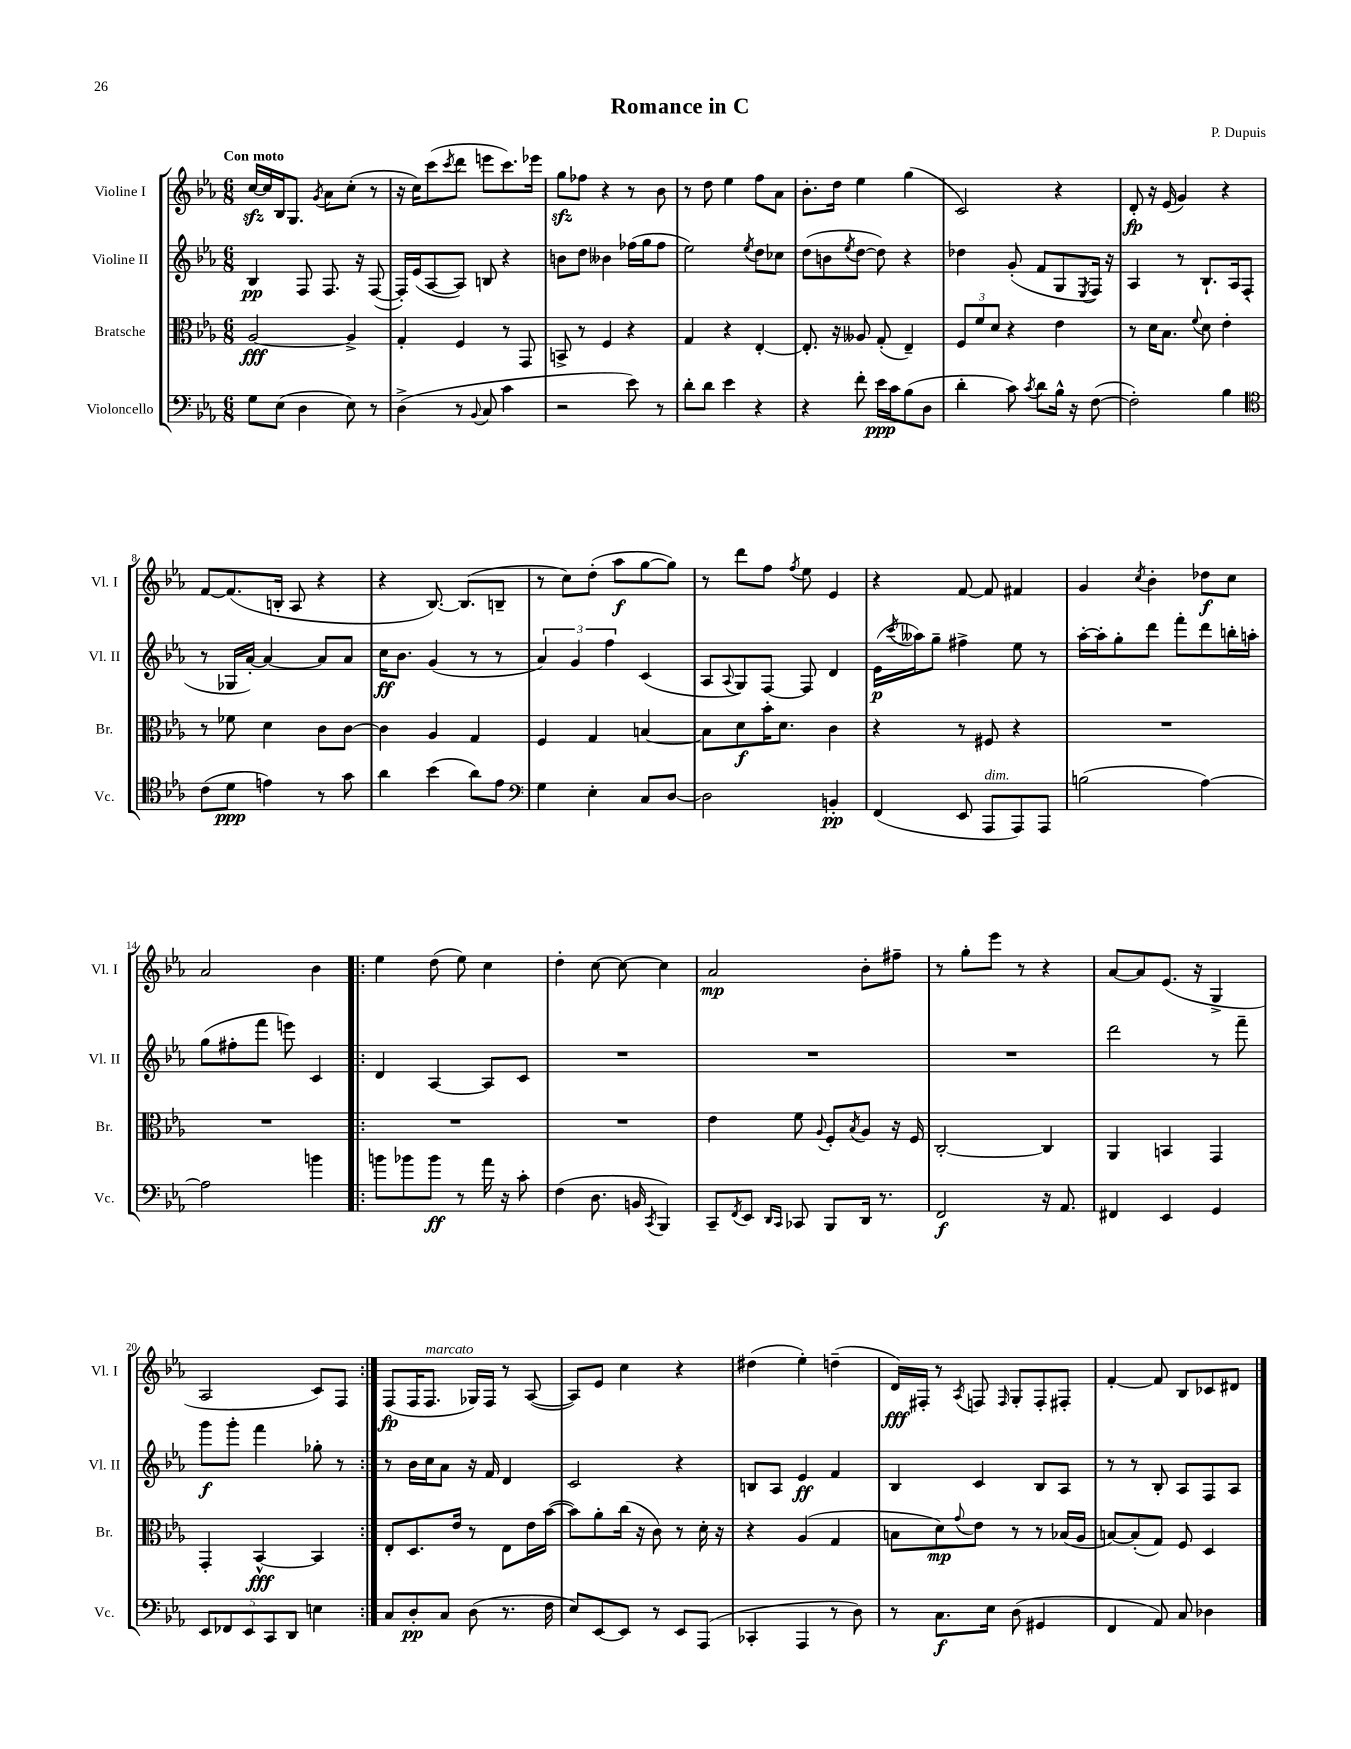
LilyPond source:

\header { title = "Romance in C" composer = "P. Dupuis" }
<<
\new StaffGroup <<
\new Staff = "s0" \with { instrumentName = "Violine I" shortInstrumentName = "Vl. I" } {
    \clef treble \key ees \major \numericTimeSignature \time 6/8 \tempo "Con moto"
    c''16~\sfz c''16 bes16 g8. \acciaccatura { g'8 } aes'8 c''8-.( r8 |
    r16 c''16) c'''8( \acciaccatura { c'''8 } d'''8 e'''8 c'''8.) ees'''16 |
    g''8\sfz fes''8 r4 r8 bes'8 |
    r8 d''8 ees''4 f''8 aes'8 |
    bes'8.-. d''16 ees''4 g''4( |
    c'2) r4 |
    d'8-.\fp r16 ees'16( g'4) r4 |
    f'8~ f'8.( b16-. aes8 r4 |
    r4 bes8.~) bes8.( b8-- |
    r8 c''8) d''8-.( aes''8\f g''8~ g''8) |
    r8 d'''8 f''8 \acciaccatura { f''8 } ees''8 ees'4 |
    r4 f'8~ f'8 fis'4 |
    g'4 \acciaccatura { c''8 } bes'4-. des''8\f c''8 |
    aes'2 bes'4 |
    \repeat volta 2 { ees''4 d''8( ees''8) c''4 |
    d''4-. c''8~ c''8~ c''4 |
    aes'2\mp bes'8-. fis''8-- |
    r8 g''8-. ees'''8 r8 r4 |
    aes'8~ aes'8 ees'8.( r16 g4-> |
    aes2 c'8) f8 | }
    f8\fp( f16 f8.^\markup { \italic "marcato" } ges16) f16 r8 aes8~( |
    aes8) ees'8 c''4 r4 |
    dis''4( ees''4-.) d''4--( |
    d'16\fff) fis16-. r8 \acciaccatura { aes8 } f8 \grace { f16 } g8-. f8-. fis8-. |
    f'4~-. f'8 bes8 ces'8 dis'8 \bar "|." |
}
\new Staff = "s1" \with { instrumentName = "Violine II" shortInstrumentName = "Vl. II" } {
    \clef treble \key ees \major \numericTimeSignature \time 6/8
    bes4\pp f8 f8. r16 f8~( |
    f16-.) ees'16( aes8~ aes8) b8 r4 |
    b'8 d''8 beses'4 fes''16( g''16 fes''8 |
    ees''2) \acciaccatura { ees''8 } d''8 ces''8 |
    d''8( b'8 \acciaccatura { ees''8 } d''8~ d''8) r4 |
    des''4 g'8-.( f'8 g8 \acciaccatura { ees8 } f16) r16 |
    aes4 r8 bes8.-! aes16 f8-.( |
    r8 ges16 aes'16~-.) aes'4~ aes'8 aes'8 |
    c''16\ff bes'8. g'4( r8 r8 |
    \tuplet 3/2 { aes'4) g'4 f''4 } c'4( |
    aes8 \appoggiatura { aes8 } g8) f8~ f8 d'4 |
    ees'16\p( \acciaccatura { c'''8 } aeses''16) g''8-- fis''4-> ees''8 r8 |
    aes''16~-. aes''16-. g''8-. d'''8 f'''8-. d'''8 b''16-. a''16-. |
    g''8( fis''8-. f'''8 e'''8) c'4 |
    \repeat volta 2 { d'4 aes4~ aes8 c'8 |
    R2. |
    R2. |
    R2. |
    d'''2 r8 f'''8-- |
    g'''8\f g'''8-. f'''4 ges''8-. r8 | }
    r8 bes'16 c''16 aes'8 r16 f'16 d'4 |
    c'2 r4 |
    b8 aes8 ees'4\ff f'4 |
    bes4 c'4 bes8 aes8 |
    r8 r8 bes8-. aes8 f8 aes8 \bar "|." |
}
\new Staff = "s2" \with { instrumentName = "Bratsche" shortInstrumentName = "Br." } {
    \clef alto \key ees \major \numericTimeSignature \time 6/8
    aes2~\fff aes4-> |
    g4-. f4 r8 g,8 |
    b,8-> r8 f4 r4 |
    g4 r4 ees4~-. |
    ees8.-. r16 aeses8 g8-.( ees4--) |
    \tuplet 3/2 { f8 f'8 d'8 } r4 ees'4 |
    r8 d'16 bes8. \appoggiatura { f'8 } d'8 ees'4-. |
    r8 fes'8 d'4 c'8 c'8~ |
    c'4 aes4 g4 |
    f4 g4 b4~ |
    b8 d'8\f bes'16-. d'8. c'4 |
    r4 r8 fis8 r4 |
    R2. |
    R2. |
    \repeat volta 2 { R2. |
    R2. |
    ees'4 f'8 \appoggiatura { aes8 } f8-. \acciaccatura { bes8 } aes8 r16 f16 |
    c2~-. c4 |
    aes,4 b,4 g,4 |
    g,4-. bes,4~-^\fff bes,4 | }
    ees8-. d8. ees'16 r8 ees8 ees'16 bes'16~( |
    bes'8) aes'8-. c''16( r16 c'8) r8 d'16-. r16 |
    r4 aes4( g4 |
    b8 d'8\mp) \appoggiatura { g'8 } ees'8 r8 r8 bes16( aes16 |
    b8~) b8-.( g8) f8 d4 \bar "|." |
}
\new Staff = "s3" \with { instrumentName = "Violoncello" shortInstrumentName = "Vc." } {
    \clef bass \key ees \major \numericTimeSignature \time 6/8
    g8 ees8( d4 ees8) r8 |
    d4->( r8 \appoggiatura { bes,8 } c8 c'4 |
    r2 ees'8) r8 |
    d'8-. d'8 ees'4 r4 |
    r4 f'8-. ees'16\ppp c'16 bes8( d8 |
    d'4-. c'8) \acciaccatura { c'8 } d'8 bes16-^ r16 f8~( |
    f2-.) bes4 |
    \clef tenor c'8( d'8\ppp e'4) r8 g'8 |
    aes'4 bes'4( aes'8) ees'8 |
    \clef bass g4 ees4-. c8 d8~ |
    d2 b,4-.\pp |
    f,4( ees,8 aes,,8^\markup { \italic "dim." } aes,,8) aes,,8 |
    b2( aes4~) |
    aes2 b'4 |
    \repeat volta 2 { b'8 bes'8 bes'8\ff r8 aes'16 r16 c'8-. |
    f4( d8. b,16 \acciaccatura { c,8 } bes,,4) |
    c,8-- \acciaccatura { f,8 } ees,8 \grace { d,16 c,16 } ces,8 bes,,8 d,16 r8. |
    f,2\f r16 aes,8. |
    fis,4 ees,4 g,4 |
    \tuplet 5/4 { ees,8 fes,8 ees,8 c,8 d,8 } e4 | }
    c8 d8-.\pp c8 d8( r8. f16 |
    ees8) ees,8~ ees,8 r8 ees,8 aes,,8( |
    ces,4-. aes,,4 r8 d8) |
    r8 c8.\f ees16 d8( gis,4 |
    f,4 aes,8) c8 des4 \bar "|." |
}
>>
>>
